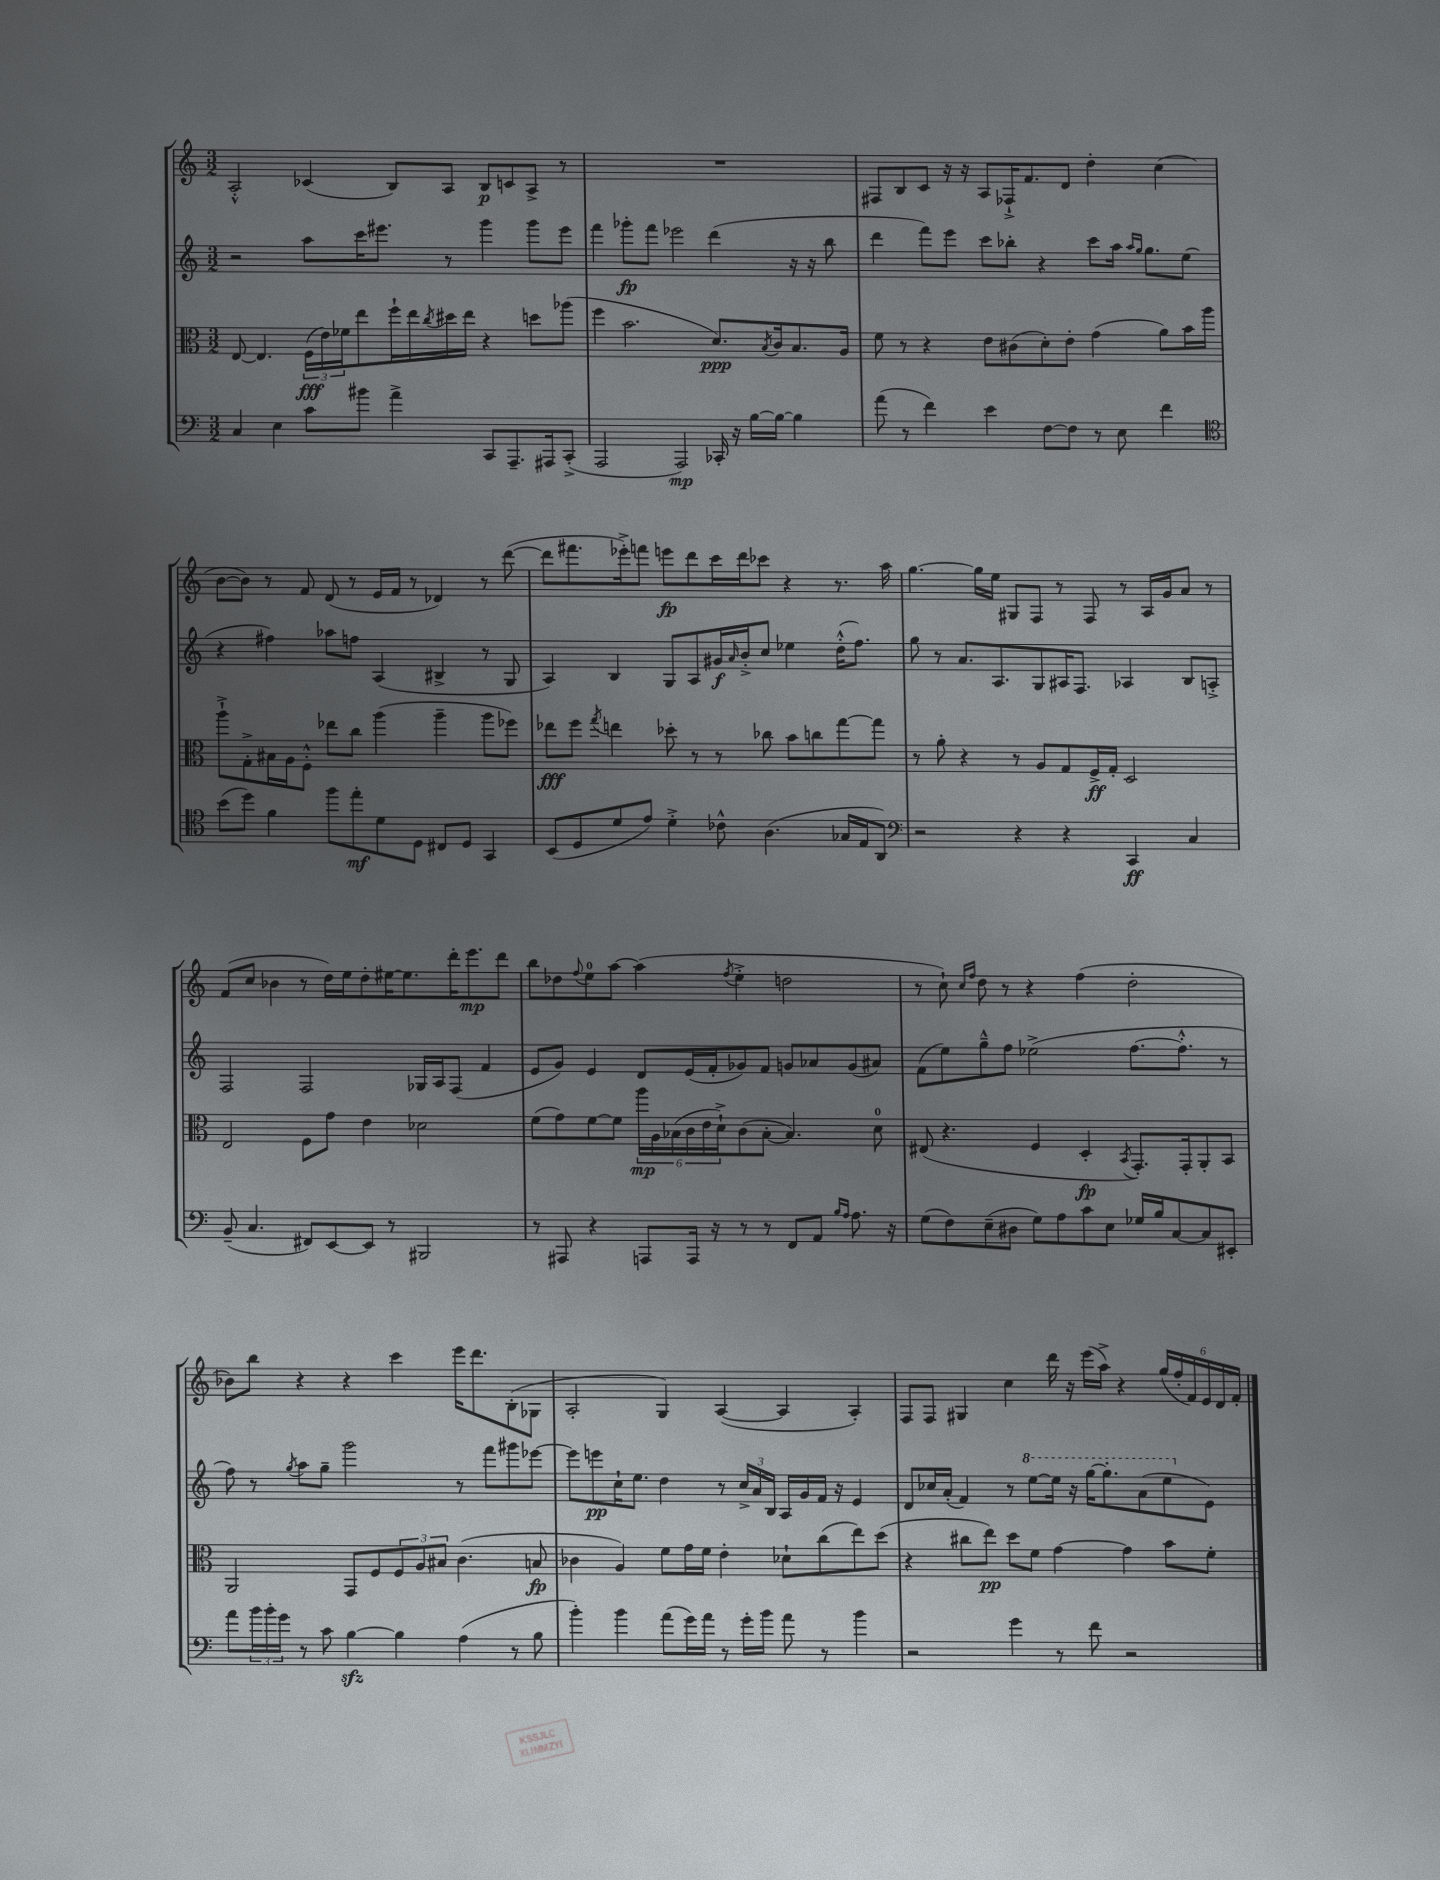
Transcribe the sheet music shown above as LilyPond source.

<<
\new StaffGroup <<
\new Staff = "s0" {
    \clef treble \key c \major \numericTimeSignature \time 3/2
    a2-.-^ ces'4( b8) a8 b8\p c'8 a8-> r8 |
    R1. |
    fis8 b8 c'8 r16 r16 a8 fes16-!-> f'8. d'8 d''4-. c''4( |
    b'8~ b'8) r8 f'8 d'8( r8 e'16 f'16 r8 des'4) r8 d'''8~( |
    d'''8 fis'''8. ees'''16-.->) f'''8 e'''8\fp d'''8 c'''16 d'''16 ces'''8 r4 r8. a''16 |
    g''4.~ g''16 e''16 gis8 f8 r8 f8 r8 a16 g'16 a'8 r8 |
    f'8( c''8 bes'4 r8 d''16) e''16 d''8-. eis''16~ eis''8. d'''16-. e'''8.\mp d'''8 |
    b''8 des''8 \appoggiatura { f''8 } e''8-0 a''8~ a''4( \acciaccatura { f''8 } e''4-.-> d''2 |
    r8 c''8-!) \grace { c''16 f''16 } d''8 r8 r4 f''4( d''2-. |
    bes'8) b''8 r4 r4 c'''4 e'''16 d'''8. b8-.( ges8 |
    a2-. g4) a4~( a4 a4-.) |
    f8 f8 gis4 c''4 d'''16 r16 e'''16( a''16->) r4 \tuplet 6/4 { g''16( f''16-. f'16) e'16 d'16 f'16-. } \bar "|." |
}
\new Staff = "s1" {
    \clef treble \key c \major \numericTimeSignature \time 3/2
    r2 a''8 c'''16 eis'''8. r8 g'''4 g'''8 eis'''8 |
    f'''4 ges'''8-.\fp f'''8 ees'''2 d'''4( r16 r16 b''8 |
    d'''4 f'''8) e'''8 c'''8 bes''8-. r4 c'''8 a''16 \grace { a''16 g''16 } g''8. e''8( |
    r4 fis''4) aes''8 f''8 a4( bis4-> r8 g8 |
    a4) b4 g8 a8 gis'16\f \grace { a'16 } b'16-.-> c''8 ees''4 d''16-.-^( f''8.) |
    g''8 r8 a'8. a8. g8 ais16 f8. aes4 b8 a8-.-> |
    f2 f2 ges16 a16 f8( f'4 |
    e'8 g'8) e'4 d'8 e'16( f'16-. ges'8) f'8 g'8 aes'8 g'8( ais'8) |
    f'8( e''8) g''8---^ f''8 ees''2->( f''8.~ f''8.-.-^ r8 |
    f''8) r8 \acciaccatura { g''8 } a''8 g''8-- g'''2 r8 f'''8 gis'''8 ees'''8~ |
    ees'''8 e'''8\pp c''16-! e''8. d''4 r8 \tuplet 3/2 { c''16-> a'16 b16 } a16 g'16 f'16 r16 e'4 |
    d'8 ces''16 a'16-.( f'4) r8 \ottava #1 e'''8~ e'''16 r16 g'''16~ g'''8.-. a''8( e'''8 \ottava #0 e'8) \bar "|." |
}
\new Staff = "s2" {
    \clef alto \key c \major \numericTimeSignature \time 3/2
    e8~ e4. \tuplet 3/2 { f16\fff( e'16) fes'16 } e''8 f''16-! e''16 \acciaccatura { c''8 } dis''16 e''16 r4 d''8 aes''8( |
    f''4 b'2. d'8.\ppp) \acciaccatura { b8 } c'16 b8. a16 |
    f'8 r8 r4 e'8 cis'8( d'8-.) e'8-. g'4( a'8) b'16 a''16 |
    a''8-!-> g8-.-> bis16 a16 f8-.-^ ees''8 c''8 a''4( a''4-- a''8 fes''8) |
    ees''8\fff f''8 \acciaccatura { g''8 } e''4 des''8-. r8 r8 ces''8 b'8 c''8 g''8~ g''8 |
    r8 a'8-. r4 r8 a8 g8 f16->\ff g16-. d2 |
    e2 f8 g'8 e'4 des'2 |
    f'8( g'8) f'8~ f'8 \tuplet 6/4 { a''16\mp a16 bes16( c'16 e'16 d'16-!->) } c'8( bes8~-. bes4.) d'8-0 |
    eis8( r4. f4 d4-.\fp \acciaccatura { b,8 } g,8.-.) g,16-. a,8-. b,8 |
    a,2 g,8 f8 \tuplet 3/2 { f8 a8 bis8 } c'4.( b8\fp |
    ces'4 a4) f'8 g'16 f'16 e'4-. des'8-! c''8( e''8) d''8( |
    r4 cis''8 e''8\pp) d''8 f'8 g'4~ g'4 b'8 f'8-. \bar "|." |
}
\new Staff = "s3" {
    \clef bass \key c \major \numericTimeSignature \time 3/2
    c4 e4 c'8 bis'8 a'4-> c,8 a,,8.-- ais,,16 c,8-.->( |
    a,,2 a,,2\mp) ces,16-. r16 b16~ b16~ b4 |
    a'8( r8 f'4) e'4 f8~ f8 r8 e8 f'4 |
    \clef tenor b'8( d''8) f'4 f''8 e''8-.\mf d'8 d8 cis8 d8 g,4 |
    b,8( d8 d'8 e'8) d'4-.-> ces'8-^ a4.( ges16 e16 a,8) |
    \clef bass r2 r4 r4 c,4\ff c4 |
    b,8--( c4. fis,8) e,8~ e,8 r8 bis,,2 |
    r8 ais,,8 r4 a,,8 a,,16 r16 r8 r8 f,8 a,8 \grace { b16 a16 } a8. r16 |
    g8( f8) e8--( dis8 g8) a8 c'8 e8 ges16 b16 c8~ c8 eis,8-. |
    a'8 \tuplet 3/2 { b'16 b'16-. g'16 } r8 c'8 b4~\sfz b4 a4( r8 b8 |
    b'4-.) b'4 a'8( g'16) a'16 r8 g'16-. b'16 a'8 r8 b'4 |
    r2 g'4 r8 f'8 r2 \bar "|." |
}
>>
>>
\layout { \context { \Score \remove "Bar_number_engraver" } }
